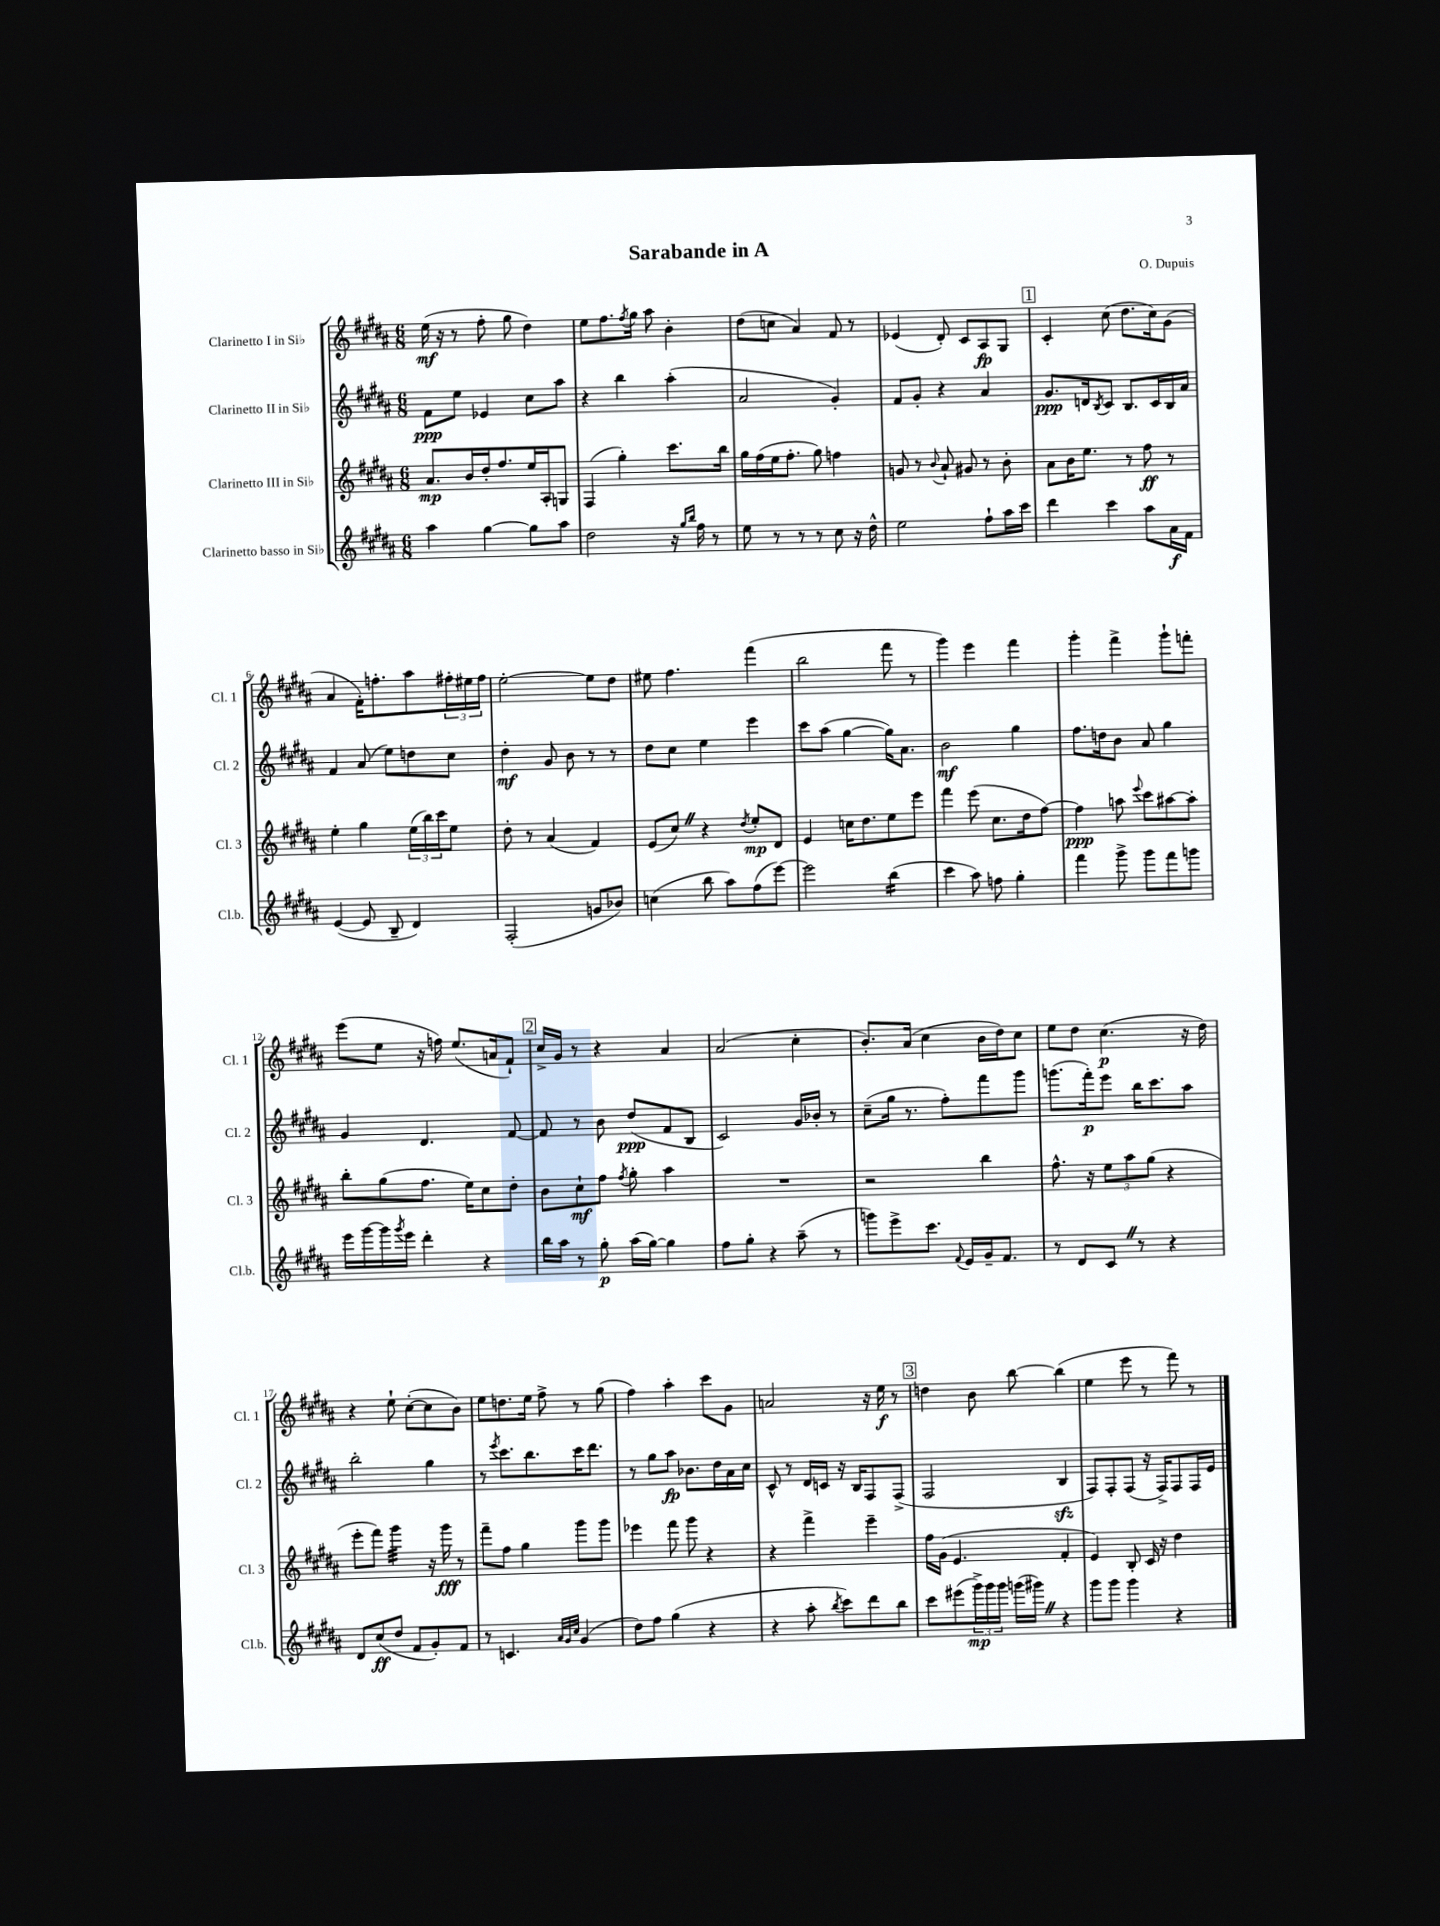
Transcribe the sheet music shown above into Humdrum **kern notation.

**kern	**kern	**kern	**kern
*staff4	*staff3	*staff2	*staff1
*clefG2	*clefG2	*clefG2	*clefG2
*k[f#c#g#d#a#]	*k[f#c#g#d#a#]	*k[f#c#g#d#a#]	*k[f#c#g#d#a#]
*M6/8	*M6/8	*M6/8	*M6/8
4aa#\	8.a#/L	8f#\L	(16ee\
.	.	.	16r
.	.	8ee\J	8r
.	16b/L	.	.
[4gg#\	16dd#'/J	4e-/	8ff#'\
.	8.ff#/	.	.
.	.	.	8gg#\
8gg#\]L	16ee/L	8cc#\L	4dd#\)
.	16A#'/J	.	.
8aa#\J	8G/J	8aa#\J	.
=	=	=	=
2dd#\	(4F#/	4r	8ee\L
.	.	.	8.ff#\
.	4gg#'\)	4bb\	.
.	.	.	8qff#/
.	.	.	16gg#\Jk
.	.	.	8aa#\
16r	8.ccc#\L	(4aa#'\	4b'\
16qqgg#/LL	.	.	.
16qqbb/JJ	.	.	.
16ff#\	.	.	.
8r	.	.	.
.	16bb\Jk	.	.
=	=	=	=
8ee\	16gg#\LL	2a#/	(8dd#\L
.	(16ff#\	.	.
8r	16ee\J	.	8cc\J
.	8.ff#'\J	.	.
8r	.	.	4a#/)
8r	8gg#\)	.	.
8cc#\	4ff\	4g#'/)	8f#/
16r	.	.	8r
16dd#^^\	.	.	.
=	=	=	=
2ee\	8g/	8f#/L	(4e-/
.	8r	8g#'/J	.
.	8qqb/	.	.
.	8a#`/	4r	8d#'/)
.	8g#/	.	8c#/L
8ff#`\L	8r	4a#/	8A#/
16aa#\L	8b'\	.	8G#/J
16ccc#\JJ	.	.	.
=	=	=	=
4ddd#\	8a#\L	8.g#/L	4c#'/
.	16b\K	.	.
.	8.ee\J	16d/k	.
.	.	8qB/	.
4ccc#\	.	8c#/J	(8cc#\
.	8r	8.B/L	8.dd#\L
8aa#\L	8ff#\	.	.
.	.	16c#/L	16cc#\k)
16a#\L	8r	16B/	(8g#\J
16f#\JJ	.	16a#/JJ	.
=	=	=	=
([4e/	4ee'\	4f#/	4a#/
8e/]	4gg#\	(8a#/	16f#'\LK)
.	.	.	8.ff'\
8B~/	.	8ee\L)	.
4d#/)	(24ee\LL	8dd\	8aa#\
.	24bb\)	.	.
.	24ccc#\J	.	.
.	8ee\J	8cc#\J	24ff#'\L
.	.	.	24ee#\
.	.	.	24ff#\JJ
=	=	=	=
(2F#'/	8dd#'\	4dd#'\	[2ee'\
.	8r	.	.
.	(4a#/	8g#/	.
.	.	8b\	.
8g/L	4f#/)	8r	8ee\]L
8b-/J)	.	8r	8dd#\J
=	=	=	=
(4cc\	(8e/L	8dd#\L	8ee#\
.	8cc#/J)	8cc#\J	4.ff#\
8bb\	4r	4ee\	.
8aa#\L)	.	.	.
.	8qdd#/	.	.
(8ff#\	8ee'/L	4eee\	(4fff#\
[8eee\J)	8d#/J	.	.
=	=	=	=
2eee\]	4e/	8ccc#\L	2bb\
.	.	(8aa#\J	.
.	16cc\LK	[4gg#\	.
.	8.dd#\	.	.
(4bb\	8ee\	16gg#\]LK)	8fff#\
.	.	8.a#\J	.
.	8eee\J	.	8r
=	=	=	=
4ccc#\	4fff#\	2b\	4ggg#\)
8aa#\)	(8eee\	.	4eee\
8ff\	8.cc#\L	.	.
4gg#'\	.	4gg#\	4fff#\
.	16dd#\k	.	.
.	[8ff#\J)	.	.
=	=	=	=
4fff#\	4ff#\]	8.ff#\L	4ggg#'\
.	.	16dd\k	.
8ggg#^\	8aa\	8b\J	4fff#^\
.	8qqeee/	.	.
8ggg#\L	8ccc#\L	8a#/	.
8fff#\	[8aa#\	4gg#\	8ggg#`\L
8ggg\J	8aa#'\]J	.	8fff'\J
=	=	=	=
16eee\LL	8bb'\L	4g#/	(8eee\L
[16ggg#\	.	.	.
16ggg#\]	(8gg#\	.	8ee\J
8qggg#/	.	.	.
16eee\JJ	.	.	.
4ddd#'\	8.ff#\J	4.d#/	16r
.	.	.	16ff\)
.	.	.	(8.ee/L
.	16ee\LK)	.	.
4r	8cc#\	.	.
.	.	.	16a/k
.	8dd#'\J	[8f#/	8f#`/J)
=	=	=	=
16bb\LL	8b\L	8f#/]	16cc#^/LL
16aa#\JJ	.	.	16g#/JJ
8r	8cc#`\	8r	8r
8gg#'\	8ff#\J	8b\	4r
.	8qff#/	.	.
(16aa#\LL	8gg#'\	(8dd#/L	.
[16gg#\JJ)	.	.	.
4gg#\]	4aa#\	8f#/	4a#/
.	.	8B/J	.
=	=	=	=
8ff#\L	2.r	2c#/)	(2a#/
8gg#'\J	.	.	.
4r	.	.	.
(8aa#~\	.	16g#/LL	4cc#'\
.	.	16b-'/JJ	.
8r	.	8r	.
=	=	=	=
8ggg\L)	2r	(8cc#~\L	8.b'/L)
8eee^\	.	16gg#\Jk	.
.	.	8.r	(16a#/Jk
8.ccc#\J	.	.	4cc#\
.	.	8ff#'\L)	.
8qqf#/	.	.	.
16e/LL	.	.	.
16g#~/J	4bb\	8fff#\	16b\LL
8.f#/J	.	.	16dd#\J)
.	.	8ggg#\J	8cc#\J
=	=	=	=
8r	8.ff#^^\	(8.ggg\L	8ee\L
8d#/L	.	.	8dd#\J
.	16r	16fff#'\k)	.
8c#/J	12ee\L	8eee\J	(4.cc#\
.	12aa#\	.	.
8r	.	16bb\LK	.
.	(12gg#\J	.	.
.	.	8.ccc#\	.
4r	4r	.	.
.	.	8aa#\J	16r
.	.	.	16dd#\)
=	=	=	=
8d#/L	8eee'\L	2bb'\	4r
(8cc#/	8fff#\J)	.	.
8dd#/J	4ggg#\	.	8ee`\
8f#/L	.	.	([8cc#'\L
8g#'/)	16r	4gg#\	8cc#\]
.	16ggg#\	.	.
8f#/J	8r	.	8b\J)
=	=	=	=
8r	8fff#~\L	8r	8ee\L
.	.	8qeee/	.
4.c/	8ff#\J	8.ccc#\L	8.dd\
.	4gg#\	.	.
.	.	8.bb\	16ee\Jk
.	.	.	8ff#^\
32qqa#/LLL	.	.	.
32qqg#/	.	.	.
32qqcc#/JJJ	.	.	.
(4g#/	8ggg#\L	16ccc#\K	8r
.	.	8.ddd#\J	.
.	8ggg#\J	.	(8gg#\
=	=	=	=
8dd#\L)	4eee-\	8r	4ff#\)
8ff#\J	.	8gg#\L	.
(4gg#\	8fff#\	8aa#\J	4aa#'\
.	8ggg#\	8.b-\L	.
4r	4r	.	8ccc#\L
.	.	16dd#\L	.
.	.	16a#\	8g#\J
.	.	16cc#\JJ	.
=	=	=	=
4r	4r	8c#^^/	2a/
.	.	8r	.
8aa#'\	4fff#^\	16d#/LL	.
.	.	16c/JJ	.
8qbb/	.	.	.
8ccc#\L)	.	16r	.
.	.	16B/LK	.
8ddd#\	4eee~\	8F#/	16r
.	.	.	16ee\
8bb\J	.	(8F#^/J	8r
=	=	=	=
8ccc#\L	16ff#\LL	2F#/	4dd\
.	(16g#\JJ	.	.
(8eee#\	4.e/	.	.
24ggg#^\L)	.	.	8b\
24ggg#\	.	.	.
24ggg#\JJ	.	.	.
(16ggg\LL	.	.	[8bb\
16ggg#\JJ)	.	.	.
4r	4f#'/	4B/	(4bb\]
=	=	=	=
8ggg#\L	4e/)	8F#/L)	4ee\
8ggg#\J	.	8F#'/	.
4ggg#\	8B'/	(8F#/J	8eee\
.	16c#/	16r	8r
.	16r	16F#^/LK)	.
4r	4dd#\	8F#/	8fff#\)
.	.	16F#/L	8r
.	.	16e/JJ	.
==	==	==	==
*-	*-	*-	*-
